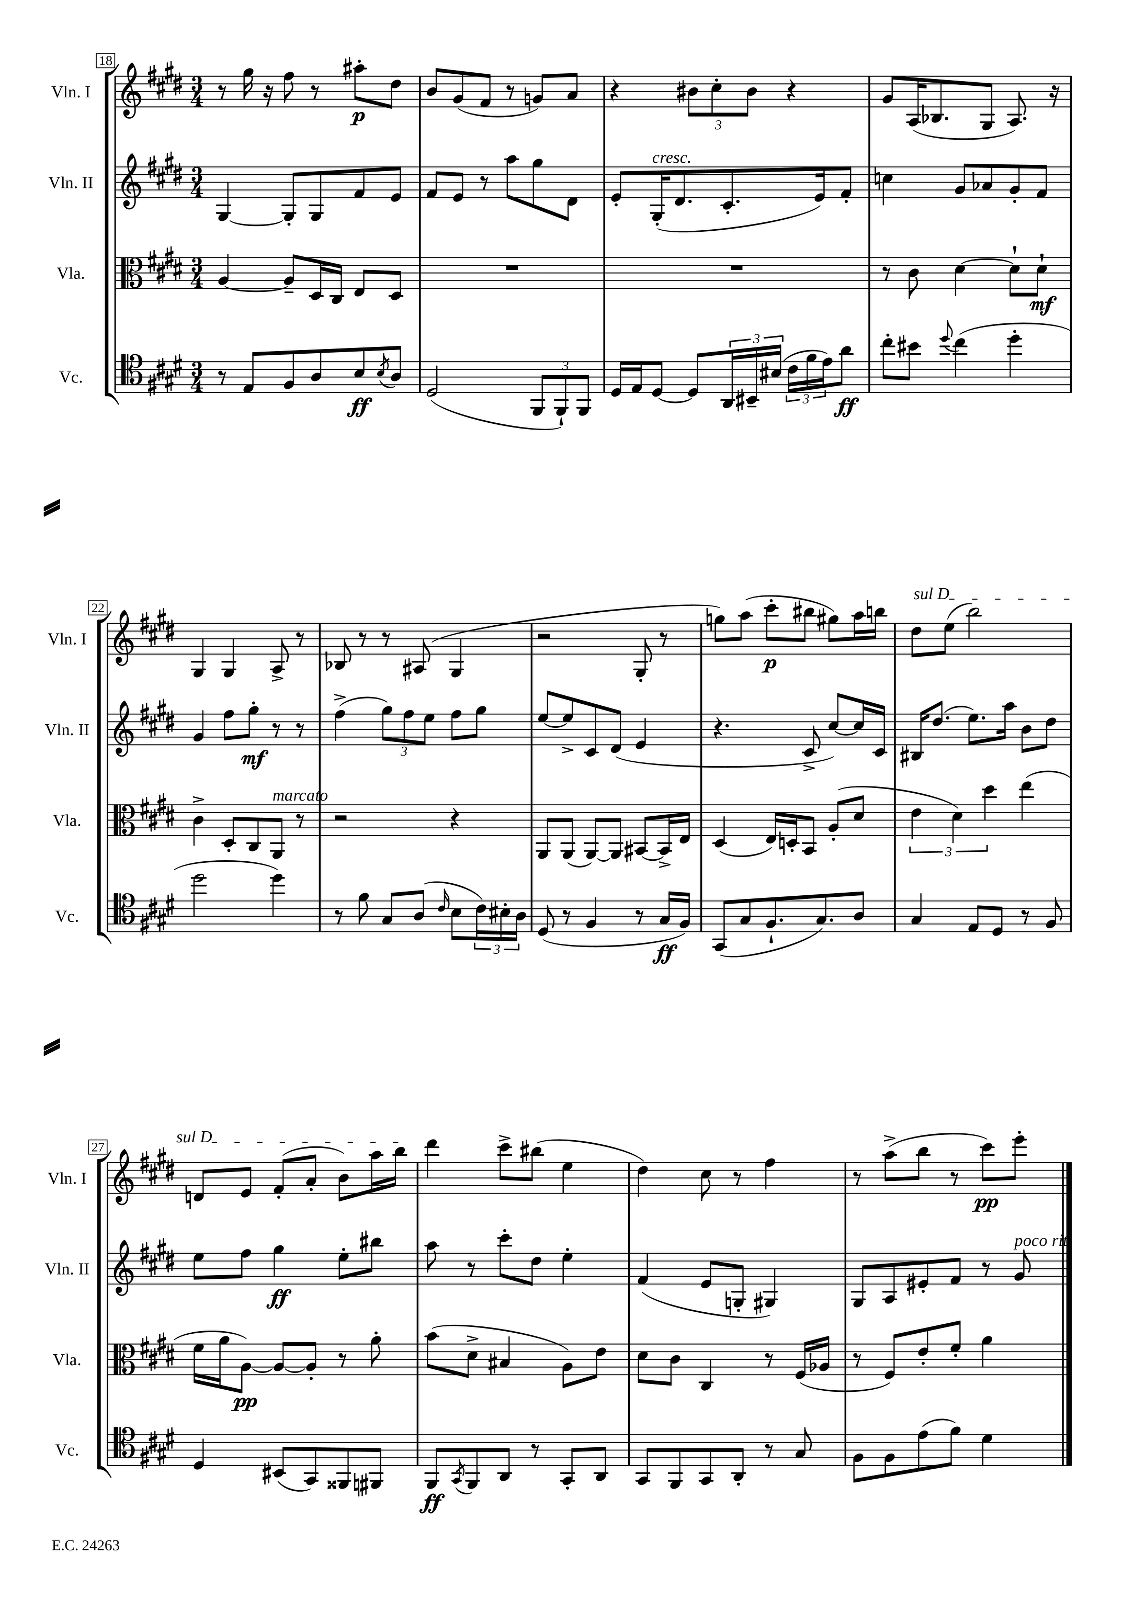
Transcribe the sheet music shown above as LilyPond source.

<<
\new StaffGroup <<
\new Staff = "s0" \with { instrumentName = "Vln. I" shortInstrumentName = "Vln. I" } {
    \clef treble \key e \major \numericTimeSignature \time 3/4
    r8 gis''16 r16 fis''8 r8 ais''8-.\p dis''8 |
    b'8 gis'8( fis'8 r8 g'8) a'8 |
    r4 \tuplet 3/2 { bis'8 cis''8-. bis'8 } r4 |
    gis'8 a16( bes8. gis8 a8.) r16 |
    gis4 gis4 a8-> r8 |
    bes8 r8 r8 ais8( gis4 |
    r2 gis8-. r8 |
    g''8) a''8( cis'''8-.\p bis''8 gis''8) a''16 b''16 |
    \once \override TextSpanner.bound-details.left.text = \markup { \italic "sul D" } dis''8\startTextSpan e''8( b''2) |
    d'8 e'8 fis'8-.( a'8-. b'8) a''16 b''16\stopTextSpan |
    dis'''4 cis'''8-> bis''8( e''4 |
    dis''4) cis''8 r8 fis''4 |
    r8 a''8->( b''8 r8 cis'''8\pp) e'''8-. \bar "|." |
}
\new Staff = "s1" \with { instrumentName = "Vln. II" shortInstrumentName = "Vln. II" } {
    \clef treble \key e \major \numericTimeSignature \time 3/4
    gis4~ gis8-. gis8 fis'8 e'8 |
    fis'8 e'8 r8 a''8 gis''8 dis'8 |
    e'8-. gis16-.^\markup { \italic "cresc." }( dis'8. cis'8.-. e'16) fis'8-. |
    c''4 gis'8 aes'8 gis'8-. fis'8 |
    gis'4 fis''8 gis''8-.\mf r8 r8 |
    fis''4->( \tuplet 3/2 { gis''8) fis''8 e''8 } fis''8 gis''8 |
    e''8~ e''8-> cis'8 dis'8( e'4 |
    r4. cis'8-> cis''8~) cis''16 cis'16 |
    bis16 dis''8.( e''8.) a''16 b'8 dis''8 |
    e''8 fis''8 gis''4\ff e''8-. bis''8 |
    a''8 r8 cis'''8-. dis''8 e''4-. |
    fis'4( e'8 g8-. gis4) |
    gis8 a8 eis'8-. fis'8 r8 gis'8^\markup { \italic "poco rit." } \bar "|." |
}
\new Staff = "s2" \with { instrumentName = "Vla." shortInstrumentName = "Vla." } {
    \clef alto \key e \major \numericTimeSignature \time 3/4
    a4~ a8-- dis16 cis16 e8 dis8 |
    R2. |
    R2. |
    r8 cis'8 dis'4~ dis'8-! dis'8-!\mf |
    cis'4-> dis8-. cis8 a,8^\markup { \italic "marcato" } r8 |
    r2 r4 |
    a,8 a,8( a,8~) a,8 bis,8~ bis,16-> e16 |
    dis4( e16) d16-. b,8 a8-.( dis'8 |
    \tuplet 3/2 { e'4 dis'4) dis''4 } e''4( |
    fis'16 a'16 a8~\pp) a8~ a8-. r8 a'8-. |
    b'8( dis'8-> bis4 a8) e'8 |
    dis'8 cis'8 cis4 r8 fis16( aes16 |
    r8 fis8) e'8-. fis'8-. a'4 \bar "|." |
}
\new Staff = "s3" \with { instrumentName = "Vc." shortInstrumentName = "Vc." } {
    \clef tenor \key e \major \numericTimeSignature \time 3/4
    r8 e8 fis8 a8 b8\ff \acciaccatura { b8 } a8 |
    dis2( \tuplet 3/2 { fis,8 fis,8-!) fis,8 } |
    dis16 e16 dis8~ dis8 \tuplet 3/2 { a,16 bis,16-- bis16( } \tuplet 3/2 { cis'16 fis'16 e'16) } a'8\ff |
    cis''8-. bis'8 \appoggiatura { dis''8 } cis''4( dis''4-. |
    dis''2 dis''4) |
    r8 fis'8 gis8 a8( \grace { cis'16 } b8 \tuplet 3/2 { cis'16) bis16-. a16 } |
    dis8( r8 fis4 r8 gis16\ff fis16) |
    gis,8( gis8 fis8.-! gis8.) a8 |
    gis4 e8 dis8 r8 fis8 |
    dis4 bis,8( gis,8) fisis,8 fis,8 |
    fis,8\ff \acciaccatura { gis,8 } fis,8 a,8 r8 gis,8-. a,8 |
    gis,8 fis,8 gis,8 a,8-. r8 gis8 |
    fis8 fis8 e'8( fis'8) dis'4 \bar "|." |
}
>>
>>
\layout { \context { \Score currentBarNumber = #18 \override BarNumber.stencil = #(make-stencil-boxer 0.1 0.3 ly:text-interface::print) } }
